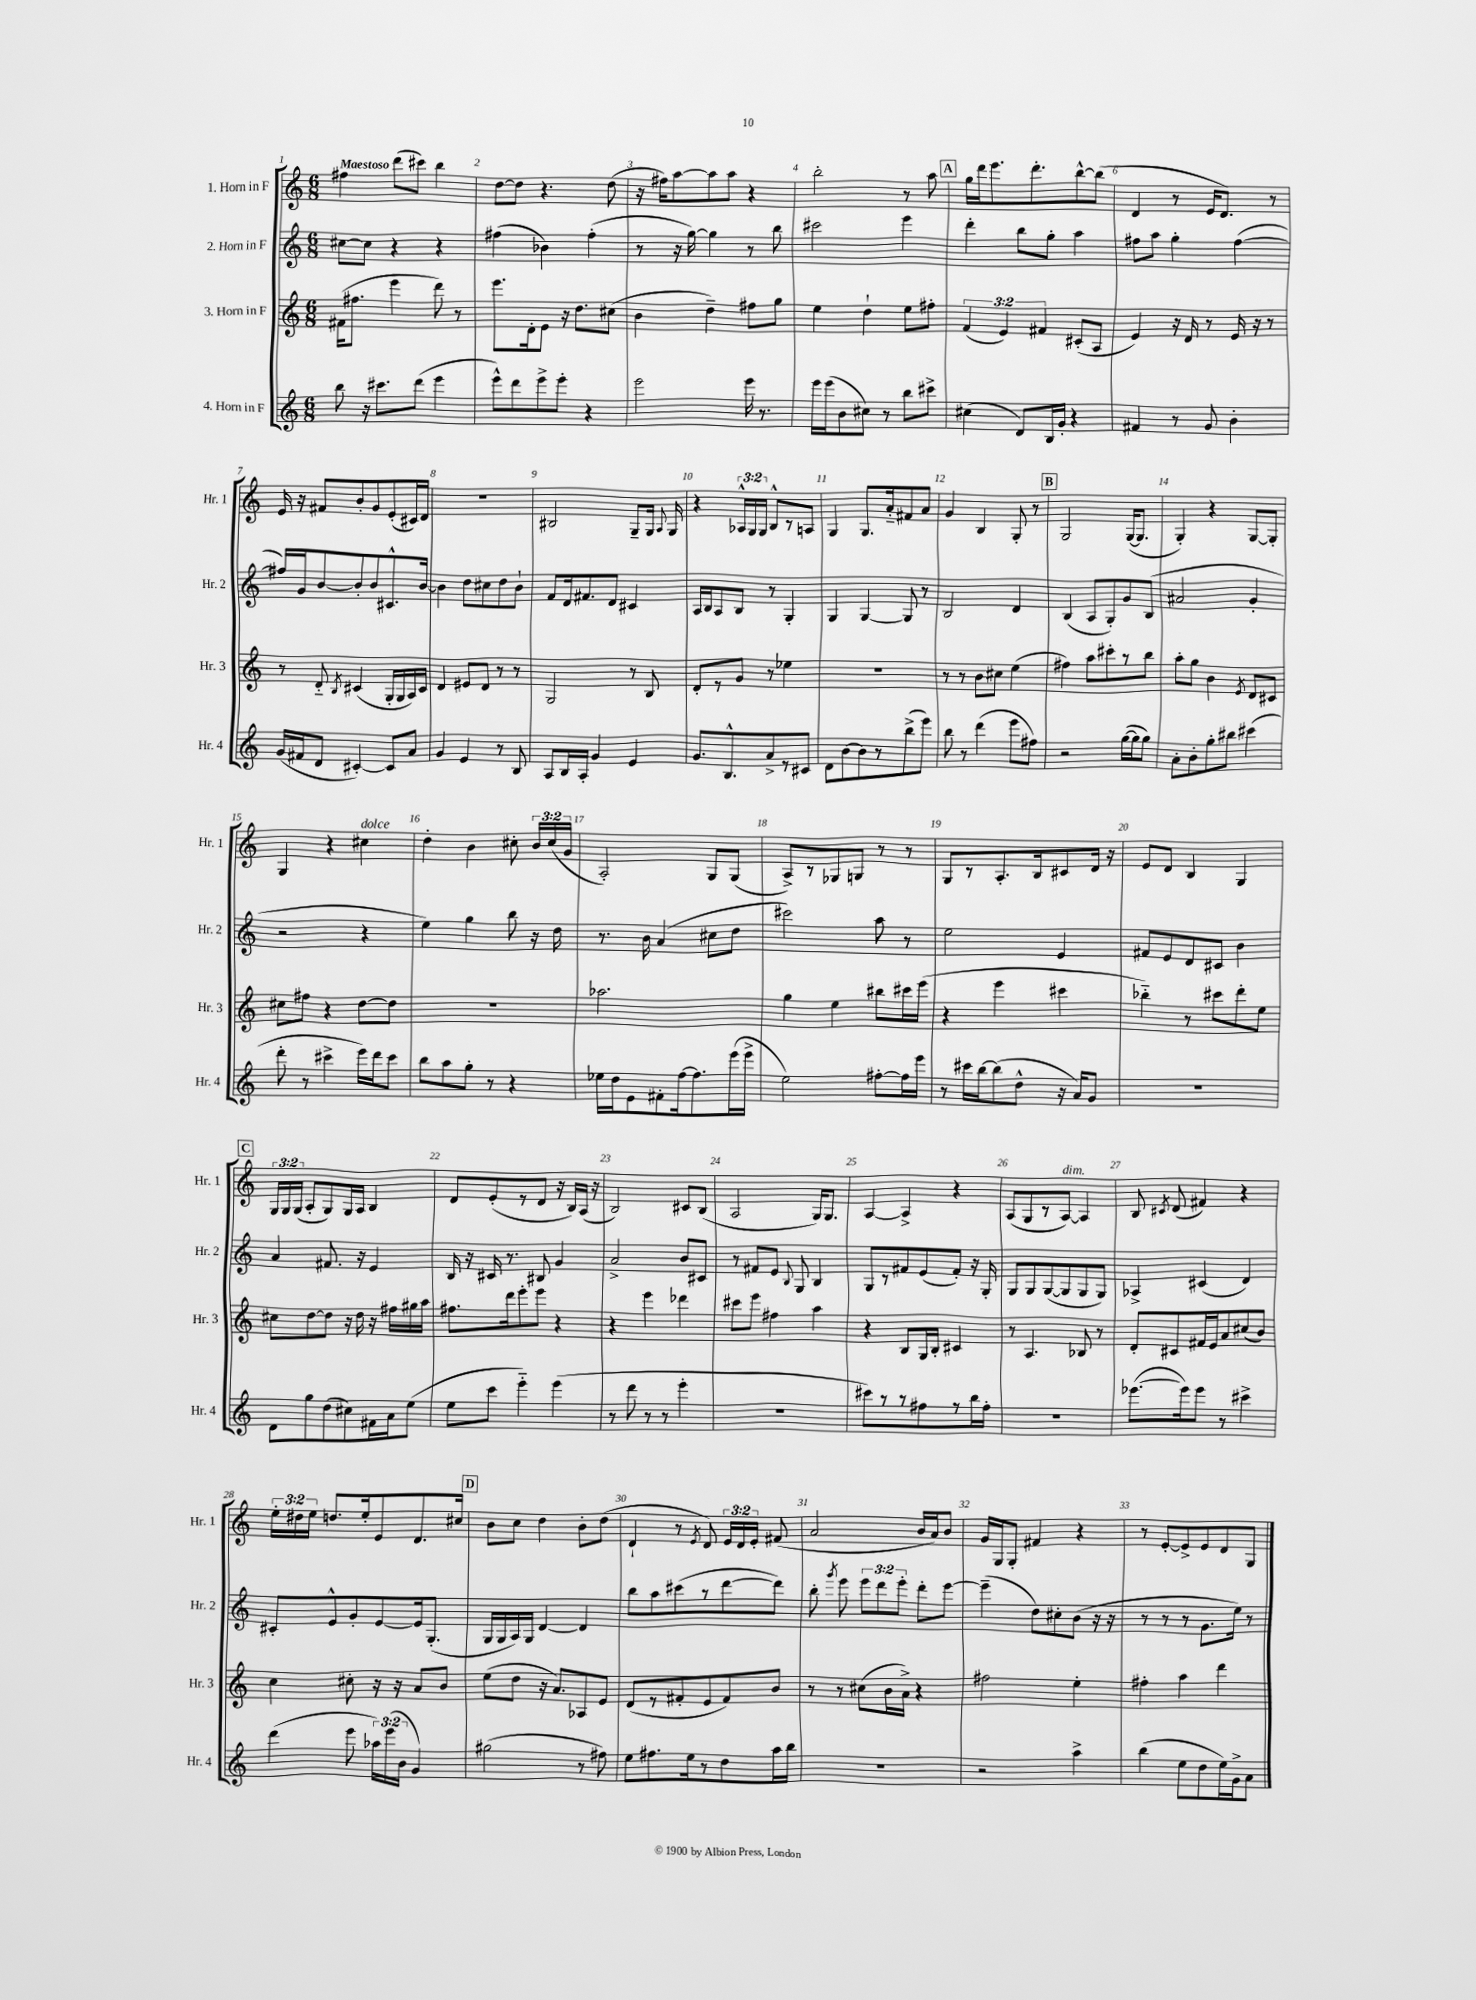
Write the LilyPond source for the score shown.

<<
\new StaffGroup <<
\new Staff = "s0" \with { instrumentName = "1. Horn in F" shortInstrumentName = "Hr. 1" } {
    \clef treble \key c \major \numericTimeSignature \time 6/8 \override Staff.TupletNumber.text = #tuplet-number::calc-fraction-text \tempo "Maestoso"
    \autoBeamOff fis''4 d'''8[( cis'''8]) b''4 |
    d''8[~ d''8] r4. d''8( |
    r16 fis''16[) a''8~ a''8 a''8] r4 |
    b''2-. r8 a''8 |
    \mark \markup { \box "A" } g''16[ d'''16 e'''8. d'''8.-. b''8~-^ b''8]( |
    d'4 r8 e'16[ d'8.]) r8 |
    e'16 r16 fis'8[ b'8-. g'8 e'8-.( cis'16) d'16] |
    R2. |
    bis2 g8[-- g16] \appoggiatura { a8 } g16 |
    r4 \tuplet 3/2 { aes16[-^ g16 g16] } b8[-^ r8 a8] |
    g4 g8.[ a'16-_ fis'8 a'8] |
    g'4 b4 g8-. r8 |
    \mark \markup { \box "B" } g2 g16[~( g8.] |
    g4-.) r4 g8[~ g8]-. |
    g4 r4 cis''4^\markup { \italic "dolce" } |
    d''4-. b'4 cis''8-. \tuplet 3/2 { b'16[ cis''16( g'16] } |
    a2-.) g8[ g8]( |
    a8[->) r8 ges8 g8] r8 r8 |
    g8[ r8 a8.-. b16 cis'8 d'16] r16 |
    e'8[ d'8] b4 g4 |
    \mark \markup { \box "C" } \tuplet 3/2 { g16[ g16 g16]( } a8[-. g8) g16 a16] b4 |
    d'8[ e'8-.( r8 d'8] r16 b16[) a16]( r16 |
    b2) cis'8[ b8]( |
    a2 g16[) g8.] |
    a4~ a4-> r4 |
    a8[( g8 r8 a8]~^\markup { \italic "dim." }) a4 |
    b8 \acciaccatura { cis'8 } d'8( fis'4) r4 |
    \tuplet 3/2 { e''16[-. dis''16 e''16] } d''8.[ e''16-. e'8 d'8. cis''16] |
    \mark \markup { \box "D" } b'8[ c''8] d''4 b'8[-. d''8]( |
    d'4-! r8 \acciaccatura { e'8 } d'8) \tuplet 3/2 { e'16[ d'16 e'16]-. } fis'8( |
    a'2 b'16[ a'16) b'8] |
    g'16[ g16 g8]-. fis'4 r4 |
    r8 e'8[~-. e'8-> e'8 d'8 g8] \bar "|." |
}
\new Staff = "s1" \with { instrumentName = "2. Horn in F" shortInstrumentName = "Hr. 2" } {
    \clef treble \key c \major \numericTimeSignature \time 6/8 \override Staff.TupletNumber.text = #tuplet-number::calc-fraction-text
    \autoBeamOff cis''8[~ cis''8] r4 r4 |
    fis''4( bes'4) fis''4-.( |
    r8 r16 g''16~) g''4 r8 b''8 |
    cis'''2 e'''4 |
    \mark \markup { \box "A" } d'''4-. b''8[ g''8]-. a''4 |
    fis''8[ a''8] g''4-. fis''4~( |
    fis''16[) g'16 b'8~ b'8-. b'8 cis'8.-^ b'16]~ |
    b'4 d''8[ cis''8 d''8 b'8]-! |
    f'8[ d'16 fis'8. d'8] cis'4 |
    a16[ b16 a8 b8] r8 g4-. |
    g4 g4~ g8 r8 |
    b2 d'4 |
    \mark \markup { \box "B" } b4( a8[ g8-.) g'8 b8]( |
    ais'2 g'4-. |
    r2 r4 |
    e''4) g''4 b''8 r16 d''16 |
    r8. b'16 a'4( cis''8[ d''8] |
    cis'''2) a''8 r8 |
    e''2 e'4 |
    fis'8[ e'8 d'8 cis'8] b'4 |
    \mark \markup { \box "C" } a'4 fis'8. r16 e'4 |
    b16 r16 cis'16 r8. bis8 g'4 |
    a'2-> b'8[ cis'8] |
    r8 fis'8[ e'8] \appoggiatura { b8 } g8 b4 |
    g8[ r8 fis'8 e'8( fis'8]-.) r16 g16-. |
    g8[ g8 g8~( g8 g8 g8]) |
    aes4-> cis'4( d'4) |
    cis'8[-. e'8-^ g'8-. e'8~ e'16 g8.]-.( |
    \mark \markup { \box "D" } g16[ g16 a16) g16] d'4~ d'4 |
    b''8[ a''8 cis'''8( r8 d'''8~ d'''8]) |
    b''8-. \acciaccatura { g'''8 } e'''8 \tuplet 3/2 { e'''8[ d'''8 e'''8]-. } d'''8[-. e'''8]~ |
    e'''4--( d''8[) cis''8-. b'8]( r16 r16 |
    r8 r8 r8 g'8.[ e''16]) r8 \bar "|." |
}
\new Staff = "s2" \with { instrumentName = "3. Horn in F" shortInstrumentName = "Hr. 3" } {
    \clef treble \key c \major \numericTimeSignature \time 6/8 \override Staff.TupletNumber.text = #tuplet-number::calc-fraction-text
    \autoBeamOff fis'16[( fis''8.] e'''4 d'''8) r8 |
    e'''8.[ d'16-. e'8] r16 d''8.[ cis''8]( |
    b'4 d''4--) fis''8[ g''8] |
    e''4 d''4-! e''8[ fis''8]-. |
    \mark \markup { \box "A" } \tuplet 3/2 { f'4( e'4) fis'4 } cis'8[-.( a8] |
    e'4) r16 d'16 r8 e'16 r16 r8 |
    r8 d'8-_ \acciaccatura { b8 } cis'4( g16[-. g16 a16) cis'16] |
    d'4 eis'8[ d'8] r8 r8 |
    g2 r8 b8 |
    d'8[-. r8 g'8] r8 ees''4 |
    R2. |
    r8 r8 b'8[ cis''8] e''4( |
    \mark \markup { \box "B" } fis''4) a''8[ cis'''8-. r8 b''8] |
    a''8[-. g''8] b'4 \acciaccatura { e'8 } d'8[ cis'8] |
    cis''8[ fis''8] r4 d''8[~ d''8] |
    R2. |
    aes''2. |
    g''4 e''4 bis''8[ cis'''16 e'''16]( |
    r4 e'''4 cis'''4 |
    bes''4-_) r8 cis'''8[ d'''8-. e''8] |
    \mark \markup { \box "C" } cis''8[ d''8~ d''8] r16 d''16 r16 fis''16[ gis''16 a''16] |
    fis''8.[ d'''16 e'''8-. e'''8] r4 |
    r4 e'''4 des'''4 |
    cis'''8[ e'''8] fis''4 a''4 |
    r4 b8[ g16 b16]-. cis'4 |
    r8 a4. bes8 r8 |
    d'8[-. cis'8 fis'16 e'16 a'8 cis''8( b'8]) |
    c''4 cis''8-. r16 r16 a'8[ b'8] |
    \mark \markup { \box "D" } e''8[( d''8] r16 a'8.[) aes8 e'8] |
    d'8[( r8 fis'8-. e'8 fis'8) b'8] |
    r8 r8 cis''8[( b'16 a'16]->) r4 |
    fis''2 e''4-. |
    fis''4-. a''4 d'''4 \bar "|." |
}
\new Staff = "s3" \with { instrumentName = "4. Horn in F" shortInstrumentName = "Hr. 4" } {
    \clef treble \key c \major \numericTimeSignature \time 6/8 \override Staff.TupletNumber.text = #tuplet-number::calc-fraction-text
    \autoBeamOff b''8 r16 cis'''8.[ d'''8]( e'''4 |
    e'''8[-^) d'''8 e'''8-> e'''8]-. r4 |
    e'''2 e'''16 r8. |
    e'''16[ e'''16( b'8 cis''8]) r8 b''8[ cis'''8]-> |
    \mark \markup { \box "A" } cis''4( d'8[) b16 g'16]-. r4 |
    fis'4 r8 g'8 b'4-. |
    g'16[( fis'16 d'8] cis'4~-.) cis'8[ a'8] |
    g'4 e'4 r8 b8 |
    a8[ b16 a16]-. g'4 e'4 |
    g'8.[ b8.-^ a'8-> r8 cis'8] |
    d'8[ b'8~ b'8 r8 b''8->( e'''8]) |
    b''8 r8 d'''4( e'''8[ fis''8]) |
    \mark \markup { \box "B" } r2 g''16[~( g''16 g''8]) |
    a'8[-. b'8-. g''8-. bis''8] cis'''4( |
    d'''8-. r8 cis'''4-> e'''16[) d'''16 cis'''8] |
    b''8[ a''8 g''8]-. r8 r4 |
    ees''16[ d''16 e'8 fis'8-. f''16~ f''8. e'''16( e'''16]-> |
    e''2) fis''8[~-. fis''16 e'''16] |
    r8 cis'''16[ b''16~ b''8( d''8]-^ r16 a'16[) g'8] |
    R2. |
    \mark \markup { \box "C" } d'8[ g''8 d''8( cis''8) fis'16 a'16 e''8]( |
    e''8[ c'''8] e'''4-_) e'''4( |
    r8 d'''8 r8 r8 e'''4-. |
    R2. |
    cis'''8[) r8 r8 fis''8 r8 b''16 fis''16]-. |
    R2. |
    ees'''8.[~( ees'''16) ees'''8] r8 cis'''4-> |
    d'''4( e'''8 \tuplet 3/2 { aes''16[) e'''16( b'16] } g'4) |
    \mark \markup { \box "D" } gis''2( r8 fis''8) |
    e''8[ fis''8. e''16 r8 d''8 a''16 b''16] |
    R2. |
    r2 a''4-> |
    b''4( e''8[ d''8 e''16) g'16-> a'8] \bar "|." |
}
>>
>>
\layout { \context { \Score \override BarNumber.break-visibility = ##(#f #t #t) barNumberVisibility = #all-bar-numbers-visible } }
